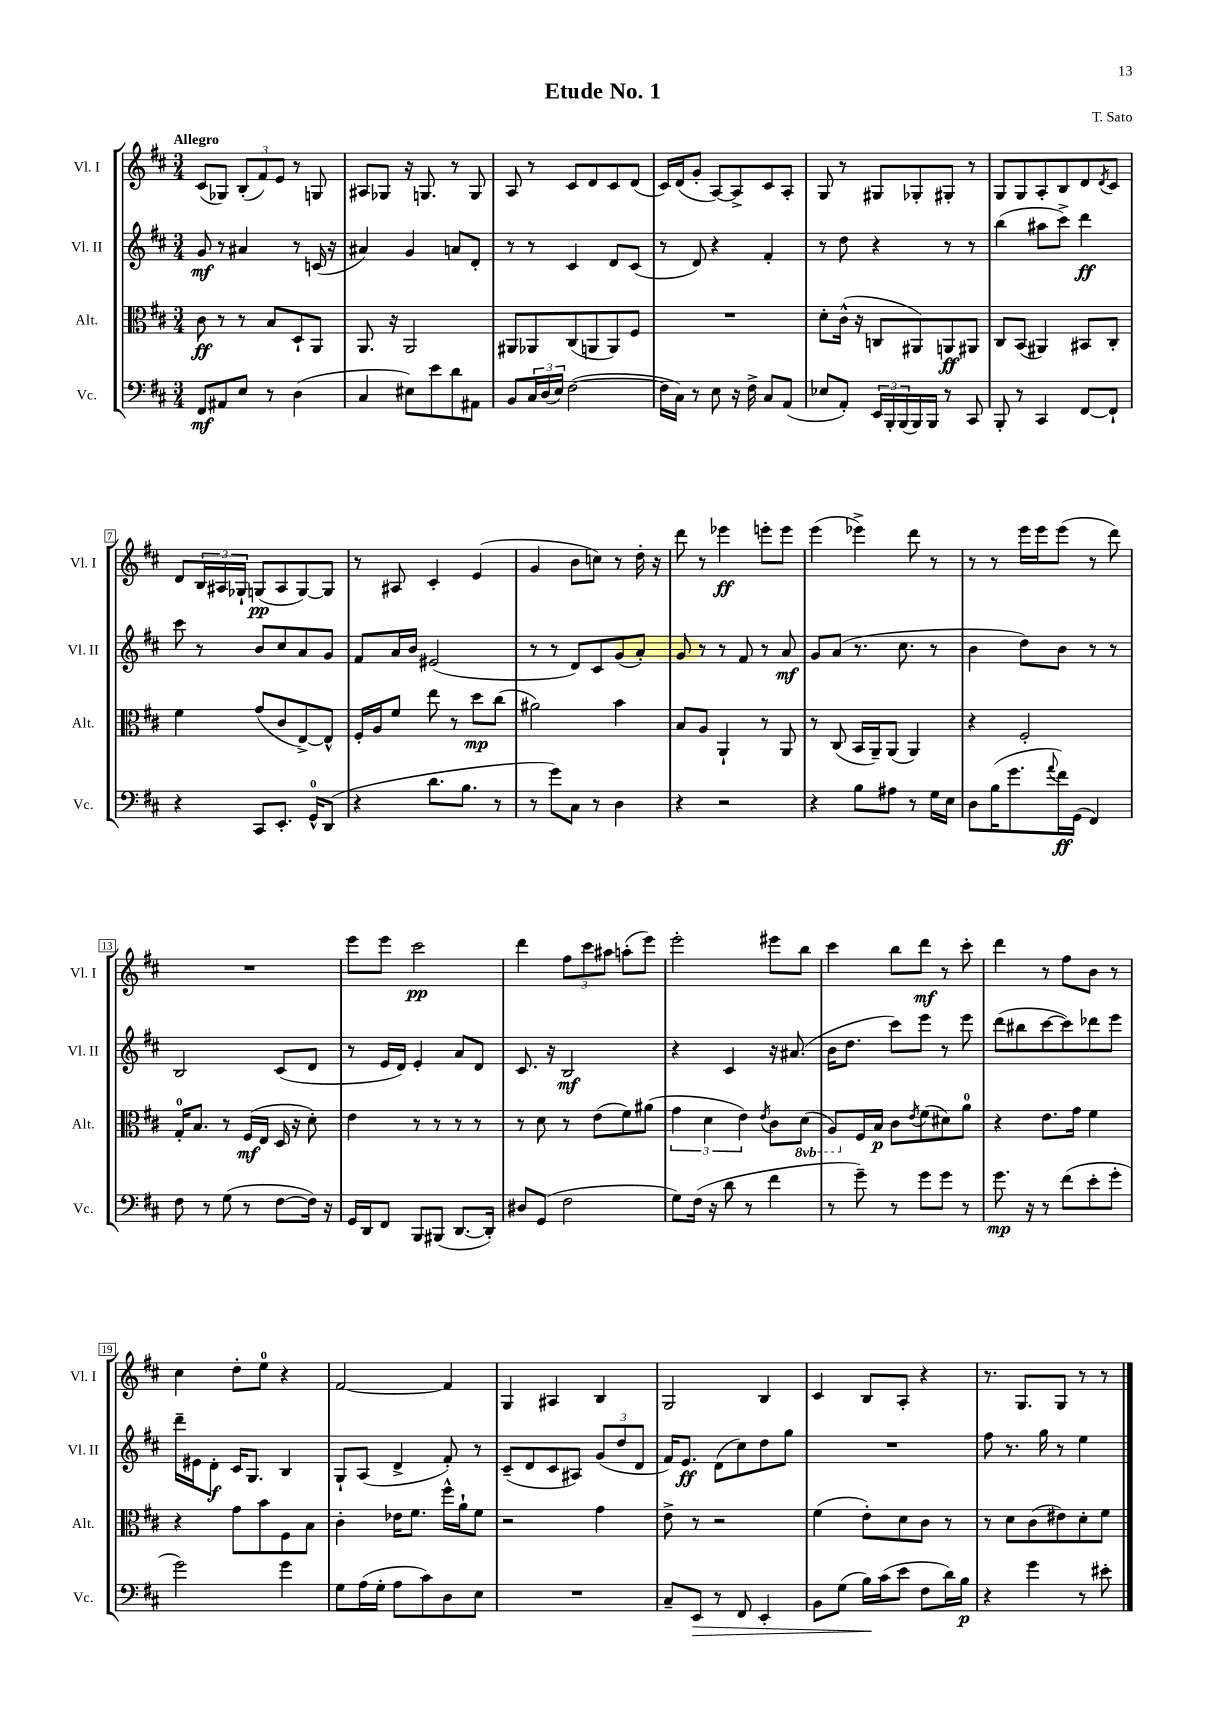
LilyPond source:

\header { title = "Etude No. 1" composer = "T. Sato" }
<<
\new StaffGroup <<
\new Staff = "s0" \with { instrumentName = "Vl. I" shortInstrumentName = "Vl. I" } {
    \clef treble \key d \major \numericTimeSignature \time 3/4 \tempo "Allegro"
    cis'8( ges8) \tuplet 3/2 { b8-.( fis'8) e'8 } r8 g8 |
    ais8 ges8 r16 g8. r8 g8 |
    a8 r8 cis'8 d'8 cis'8 d'8( |
    cis'16) d'16( g'8-. a8~) a8-> cis'8 a8-. |
    g8 r8 gis8 ges8-. gis8-. r8 |
    g8 g8 a8-. b8 d'8 \acciaccatura { d'8 } cis'8 |
    d'8 \tuplet 3/2 { b16 ais16 ges16-! } g8\pp( ais8 g8~) g8 |
    r8 ais8 cis'4-. e'4( |
    g'4 b'8 c''8) r8 d''16-. r16 |
    d'''8 r8 ees'''4\ff e'''8-. e'''8 |
    e'''4( ees'''4->) d'''8 r8 |
    r8 r8 e'''16 e'''16 e'''8( r8 d'''8) |
    R2. |
    e'''8 e'''8 cis'''2\pp |
    d'''4 \tuplet 3/2 { fis''8 cis'''8 ais''8 } a''8-.( e'''8) |
    e'''2-. eis'''8 b''8 |
    cis'''4 b''8 d'''8\mf r8 cis'''8-. |
    d'''4 r8 fis''8 b'8 r8 |
    cis''4 d''8-. e''8-0 r4 |
    fis'2~ fis'4 |
    g4 ais4 b4 |
    g2 b4 |
    cis'4 b8 a8-. r4 |
    r8. g8. g8 r8 r8 \bar "|." |
}
\new Staff = "s1" \with { instrumentName = "Vl. II" shortInstrumentName = "Vl. II" } {
    \clef treble \key d \major \numericTimeSignature \time 3/4
    g'8\mf r8 ais'4 r8 c'16( r16 |
    ais'4) g'4 a'8 d'8-. |
    r8 r8 cis'4 d'8 cis'8( |
    r8 d'8) r4 fis'4-. |
    r8 d''8 r4 r8 r8 |
    b''4( ais''8 cis'''8->) d'''4\ff |
    cis'''8 r8 b'8 cis''8 a'8 g'8 |
    fis'8 a'16 b'16 eis'2( |
    r8 r8 d'8) cis'8 g'8( a'8-.) |
    g'8 r8 r8 fis'8 r8 a'8\mf |
    g'8 a'8( r8. cis''8. r8 |
    b'4 d''8) b'8 r8 r8 |
    b2 cis'8( d'8 |
    r8 e'16 d'16) e'4-. a'8 d'8 |
    cis'8. r16 b2\mf |
    r4 cis'4 r16 ais'8.( |
    b'16 d''8. cis'''8) e'''8 r8 e'''8 |
    d'''8( bis''8 cis'''8~ cis'''8) des'''8 e'''8 |
    d'''16-- eis'16 d'8-.\f cis'16 g8. b4 |
    g8-! a8( d'4-> fis'8-.) r8 |
    cis'8--( d'8 cis'8 ais8) \tuplet 3/2 { g'8( d''8 d'8 } |
    fis'16) e'8.\ff d'8( cis''8) d''8 g''8 |
    R2. |
    fis''8 r8. g''16 r8 e''4 \bar "|." |
}
\new Staff = "s2" \with { instrumentName = "Alt." shortInstrumentName = "Alt." } {
    \clef alto \key d \major \numericTimeSignature \time 3/4 \set Staff.ottavationMarkups = #ottavation-simple-ordinals
    cis'8\ff r8 r8 b8 d8-! a,8 |
    a,8. r16 a,2 |
    ais,8 aes,8 cis8( a,8 a,8) fis8 |
    R2. |
    d'8-. cis'16-^( r16 c8 ais,8) a,8\ff ais,8 |
    cis8 b,8( ais,4) bis,8 cis8-. |
    fis'4 g'8( cis'8 e8~->) e8-^ |
    fis16-. a16 fis'8 e''8 r8 d''8\mp cis''8( |
    ais'2) b'4 |
    b8 a8 a,4-! r8 a,8 |
    r8 cis8( b,16 a,16--) a,8( a,4) |
    r4 fis2-. |
    g16-0-. b8. r8 fis16\mf( e16 d16 r16 d'8-.) |
    e'4 r8 r8 r8 r8 |
    r8 d'8 r8 e'8( fis'8) ais'8( |
    \tuplet 3/2 { g'4 d'4 e'4) } \acciaccatura { e'8 } cis'8 \ottava #-1 d8( |
    a,8) \ottava #0 fis16 b16\p cis'8 \acciaccatura { e'8 } fis'8( dis'8) a'8-0 |
    r4 e'8. g'16 fis'4 |
    r4 g'8 b'8 fis8 b8 |
    cis'4-. ees'16 fis'8. fis''16-^ a'16-! fis'8 |
    r2 g'4 |
    e'8-> r8 r2 |
    fis'4( e'8-.) d'8 cis'8 r8 |
    r8 d'8 cis'8( eis'8) d'8-. fis'8 \bar "|." |
}
\new Staff = "s3" \with { instrumentName = "Vc." shortInstrumentName = "Vc." } {
    \clef bass \key d \major \numericTimeSignature \time 3/4
    fis,8\mf ais,8 e8 r8 d4( |
    cis4 eis8) e'8 d'8 ais,8 |
    b,8 \tuplet 3/2 { cis16 d16( e16) } fis2~( |
    fis16 cis16) r8 e8 r16 fis16-> cis8 a,8( |
    ees8 a,8-.) \tuplet 3/2 { e,16 b,,16-. b,,16( } b,,16) b,,16 r8 cis,8 |
    b,,8-. r8 cis,4 fis,8~ fis,8-! |
    r4 cis,8 e,8.-. g,16-0-^ d,8( |
    r4 d'8. b8. r8 |
    r8 g'8) cis8 r8 d4 |
    r4 r2 |
    r4 b8 ais8 r8 g16 e16 |
    d8 b16( g'8. \appoggiatura { a'8 } fis'16\ff) g,16( fis,4) |
    fis8 r8 g8( r8 fis8~ fis16) r16 |
    g,16 d,16 fis,8 b,,8 bis,,8( d,8.~ d,16-.) |
    dis8 g,8( fis2 |
    g8) fis16( r16 d'8 r8 fis'4 |
    r8 g'8--) r8 g'8 g'8 r8 |
    g'8.\mp r16 r8 fis'8( e'8-. g'8-. |
    g'2) g'4 |
    g8 a16( g16-. a8 cis'8) d8 e8 |
    R2. |
    cis8-- e,8\> r8 fis,8 e,4-. |
    b,8 g8( b16\!) cis'16( e'8 fis8 d'16) b16\p |
    r4 g'4 r8 eis'8-. \bar "|." |
}
>>
>>
\layout { \context { \Score \override BarNumber.stencil = #(make-stencil-boxer 0.1 0.3 ly:text-interface::print) } }
